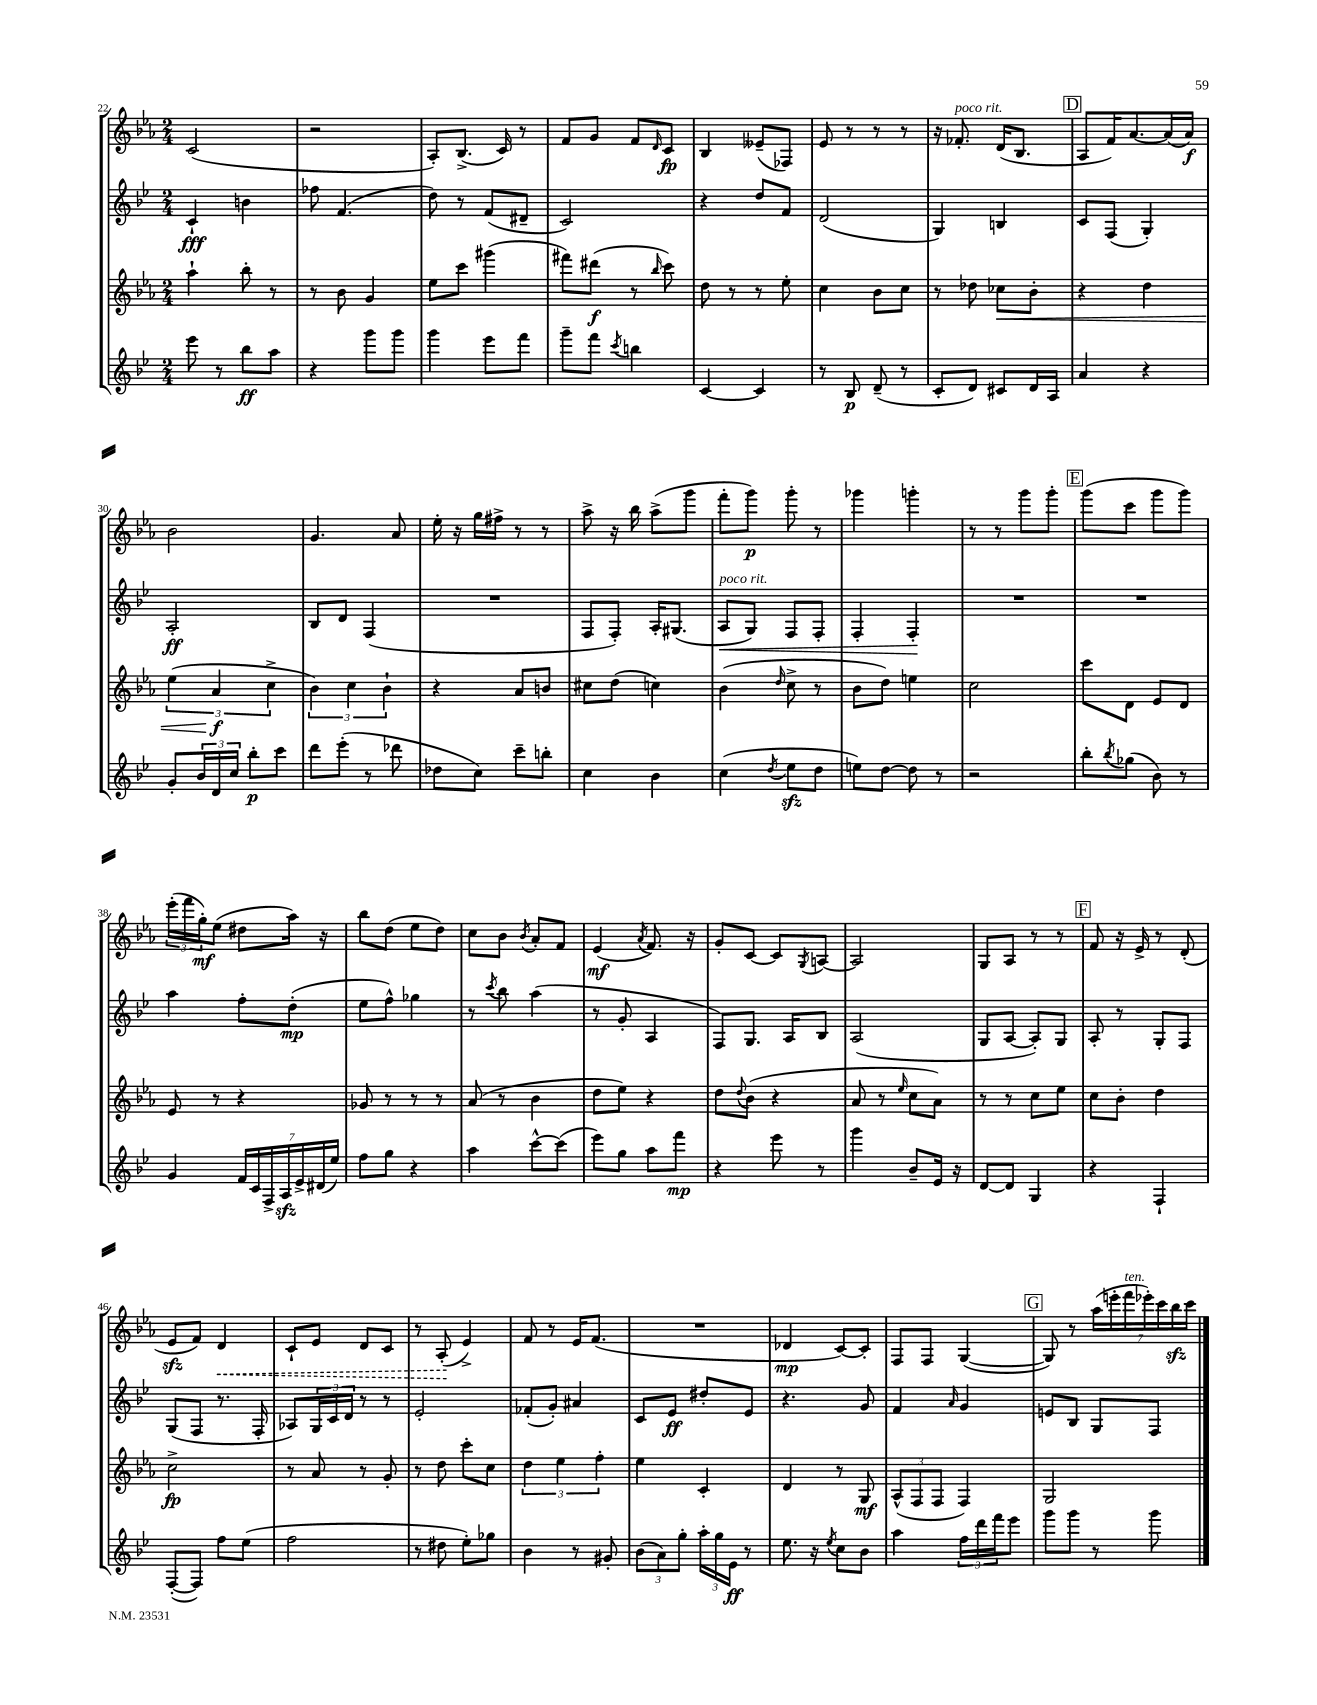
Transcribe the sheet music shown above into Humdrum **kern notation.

**kern	**dynam	**kern	**dynam	**kern	**dynam	**kern	**dynam
*part4	*part4	*part3	*part3	*part2	*part2	*part1	*part1
*staff4	*staff4	*staff3	*staff3	*staff2	*staff2	*staff1	*staff1
*clefG2	*	*clefG2	*	*clefG2	*	*clefG2	*
*k[b-e-]	*	*k[b-e-a-]	*	*k[b-e-]	*	*k[b-e-a-]	*
*M2/4	*	*M2/4	*	*M2/4	*	*M2/4	*
=22	=22	=22	=22	=22	=22	=22	=22
8eee-\	.	4aa-`\	.	4c`/	fff	(2c/	.
8r	.	.	.	.	.	.	.
8bb-\L	ff	8bb-'\	.	4bn\	.	.	.
8aa\J	.	8r	.	.	.	.	.
=23	=23	=23	=23	=23	=23	=23	=23
4r	.	8r	.	8ff-X\	.	2r	.
.	.	8b-\	.	(4.f/	.	.	.
8ggg\L	.	4g/	.	.	.	.	.
8ggg\J	.	.	.	.	.	.	.
=24	=24	=24	=24	=24	=24	=24	=24
4ggg\	.	8ee-\L	.	8dd\)	.	8A-'/L)	.
.	.	8ccc\J	.	8r	.	(8.B-^/J	.
8eee-\L	.	(4ggg#X\	.	(8f/L	.	.	.
.	.	.	.	.	.	16c/)	.
8fff\J	.	.	.	8d#X~/J	.	8r	.
=25	=25	=25	=25	=25	=25	=25	=25
8ggg~\L	.	8fff#X\L)	.	2c/)	.	8f/L	.
8fff\J	.	(8ddd#X\J	f	.	.	8g/J	.
8qccc/	.	.	.	.	.	.	.
4bbn\	.	8r	.	.	.	8f/L	.
.	.	16qqbb-/	.	.	.	16qqd/	.
.	.	8ccc\)	.	.	.	8c/J	fp
=26	=26	=26	=26	=26	=26	=26	=26
[4c/	.	8dd\	.	4r	.	4B-/	.
.	.	8r	.	.	.	.	.
4c/]	.	8r	.	8dd/L	.	(8e--X~/L	.
.	.	8ee-'\	.	8f/J	.	8F-X/J)	.
=27	=27	=27	=27	=27	=27	=27	=27
8r	.	4cc\	.	(2d/	.	8e-/	.
8B-/	p	.	.	.	.	8r	.
(8d~/	.	8b-\L	.	.	.	8r	.
8r	.	8cc\J	.	.	.	8r	.
=28	=28	=28	=28	=28	=28	=28	=28
8c'/L	.	8r	.	4G/)	.	16r	.
!	!	!	!	!	!	!LO:TX:a:i:t=poco rit.	!
.	.	.	.	.	.	8.f-X'/	.
8d/J)	.	8dd-X\	.	.	.	.	.
!	!	!	!LO:HP:b	!	!	!	!
8c#X/L	.	8cc-X\L	<	4Bn/	.	(16d/KL	.
.	.	.	.	.	.	8.B-/J	.
16d/L	.	8b-'\J	.	.	.	.	.
16A/JJ	.	.	.	.	.	.	.
!!LO:REH:place=s1:t=D
=29	=29	=29	=29	=29	=29	=29	=29
4a/	.	4r	.	8c/L	.	8A-/L	.
.	.	.	.	(8F/J	.	16f/K)	.
.	.	.	.	.	.	[8.a-/	.
4r	.	4dd\	.	4G'/)	.	.	.
.	.	.	.	.	.	(16a-/L]	.
.	.	.	.	.	.	16a-/JJ)	f
!!LO:LB:g=z
=30	=30	=30	=30	=30	=30	=30	=30
8g'/L	.	(6ee-\	.	2A'/	ff	2b-\	.
24b-/L	.	.	.	.	.	.	.
24d/	.	6a-/	f	.	.	.	.
24cc/JJ	.	.	.	.	.	.	.
8bb-'\L	p	.	.	.	.	.	.
.	.	6cc^\	[	.	.	.	.
8ccc\J	.	.	.	.	.	.	.
=31	=31	=31	=31	=31	=31	=31	=31
8ddd\L	.	6b-\)	.	8B-/L	.	4.g/	.
(8eee-'\J	.	.	.	8d/J	.	.	.
.	.	6cc\	.	.	.	.	.
8r	.	.	.	(4F/	.	.	.
.	.	6b-`\	.	.	.	.	.
8ddd-X\	.	.	.	.	.	8a-/	.
=32	=32	=32	=32	=32	=32	=32	=32
8dd-X\L	.	4r	.	2r	.	16ee-'\	.
.	.	.	.	.	.	16r	.
8cc\J)	.	.	.	.	.	16gg\LL	.
.	.	.	.	.	.	16ff#X^\JJ	.
8ccc~\L	.	8a-/L	.	.	.	8r	.
8bbn'\J	.	8bn/J	.	.	.	8r	.
=33	=33	=33	=33	=33	=33	=33	=33
4cc\	.	8cc#X\L	.	8F/L	.	8aa-^\	.
.	.	(8dd\J	.	8F'/J)	.	16r	.
.	.	.	.	.	.	16bb-\	.
4b-\	.	4ccn\)	.	16A'/KL	.	(8aa-^\L	.
.	.	.	.	(8.G#X/J	.	.	.
.	.	.	.	.	.	8ggg\J	.
=34	=34	=34	=34	=34	=34	=34	=34
!	!	!	!	!LO:TX:a:i:t=poco rit.	!	!	!
!	!	!	!	!	!LO:HP:b	!	!
(4cc\	.	(4b-\	.	8A/L	<	8fff'\L	.
.	.	.	.	8G/J)	.	8ggg\J)	p
8qdd/	.	16qqdd/	.	.	.	.	.
8ee-zz\L	.	8cc^\	.	8F/L	.	8ggg'\	.
8dd\J	.	8r	.	8F'/J	.	8r	.
=35	=35	=35	=35	=35	=35	=35	=35
8een\L)	.	8b-\L	.	4F'/	.	4ggg-X\	.
[8dd\J	.	8dd\J)	.	.	.	.	.
8dd\]	.	4een\	.	4F'/	.	4gggn'\	.
8r	.	.	.	.	.	.	.
.	.	.	.	.	[	.	.
=36	=36	=36	=36	=36	=36	=36	=36
2r	.	2cc\	.	2r	.	8r	.
.	.	.	.	.	.	8r	.
.	.	.	.	.	.	8ggg\L	.
.	.	.	.	.	.	8ggg'\J	.
!!LO:REH:place=s1:t=E
=37	=37	=37	=37	=37	=37	=37	=37
8bb-'\L	.	8ccc\L	.	2r	.	(8ggg\L	.
8qbb-/	.	.	.	.	.	.	.
(8gg-X\J	.	8d\J	.	.	.	8ccc\J	.
8b-\)	.	8e-/L	.	.	.	8ggg\L	.
8r	.	8d/J	.	.	.	8ggg\J)	.
!!LO:LB:g=z
=38	=38	=38	=38	=38	=38	=38	=38
4g/	.	8e-/	.	4aa\	.	(24eee-'\LL	.
.	.	.	.	.	.	24fff\	.
.	.	.	.	.	.	24gg'\J)	mf
.	.	8r	.	.	.	(8ee-\J	.
28f/LL	.	4r	.	8ff'\L	.	8dd#X\L	.
28c/	.	.	.	.	.	.	.
28F^/	.	.	.	.	.	.	.
28Azz/	.	.	.	.	.	.	.
.	.	.	.	(8dd'\J	mp	16aa-\Jk)	.
28e-^/	.	.	.	.	.	.	.
(28d#X/	.	.	.	.	.	.	.
.	.	.	.	.	.	16r	.
28ee-/JJ)	.	.	.	.	.	.	.
=39	=39	=39	=39	=39	=39	=39	=39
8ff\L	.	8g-X/	.	8ee-\L	.	8bb-\L	.
8gg\J	.	8r	.	8ff^^\J)	.	(8dd\J	.
4r	.	8r	.	4gg-X\	.	8ee-\L	.
.	.	8r	.	.	.	8dd\J)	.
=40	=40	=40	=40	=40	=40	=40	=40
4aa\	.	(8a-/	.	8r	.	8cc\L	.
.	.	.	.	8qccc/	.	.	.
.	.	8r	.	8bb-\	.	8b-\J	.
.	.	.	.	.	.	8qb-/	.
[8ccc^^\L	.	4b-\	.	(4aa\	.	8a-'/L	.
(8ccc\J]	.	.	.	.	.	8f/J	.
=41	=41	=41	=41	=41	=41	=41	=41
8eee-\L)	.	8dd\L	.	8r	.	(4e-/	mf
8gg\J	.	8ee-\J)	.	8g'/	.	.	.
.	.	.	.	.	.	8qa-/	.
8aa\L	.	4r	.	4A/	.	8.f/)	.
8fff\J	mp	.	.	.	.	.	.
.	.	.	.	.	.	16r	.
=42	=42	=42	=42	=42	=42	=42	=42
4r	.	8dd\L	.	8F/L)	.	8g'/L	.
.	.	8qqdd/	.	.	.	.	.
.	.	(8b-\J	.	8.G/J	.	[8c/J	.
8eee-\	.	4r	.	.	.	8c/L]	.
.	.	.	.	16A/KL	.	.	.
.	.	.	.	.	.	8qG/	.
8r	.	.	.	8B-/J	.	[8An/J	.
=43	=43	=43	=43	=43	=43	=43	=43
4ggg\	.	8a-/	.	(2A/	.	2A/]	.
.	.	8r	.	.	.	.	.
.	.	16qqee-/	.	.	.	.	.
8b-~/L	.	8cc\L	.	.	.	.	.
16e-/Jk	.	8a-\J)	.	.	.	.	.
16r	.	.	.	.	.	.	.
=44	=44	=44	=44	=44	=44	=44	=44
[8d/L	.	8r	.	8G/L	.	8G/L	.
8d/J]	.	8r	.	[8A/J	.	8A-/J	.
4G/	.	8cc\L	.	8A'/L])	.	8r	.
.	.	8ee-\J	.	8G/J	.	8r	.
!!LO:REH:place=s1:t=F
=45	=45	=45	=45	=45	=45	=45	=45
4r	.	8cc\L	.	8A'/	.	8f/	.
.	.	8b-'\J	.	8r	.	16r	.
.	.	.	.	.	.	16e-^/	.
4F`/	.	4dd\	.	8G'/L	.	8r	.
.	.	.	.	8F/J	.	(8d'/	.
!!LO:LB:g=z
=46	=46	=46	=46	=46	=46	=46	=46
([8F'/L	.	2cc^\	fp	(8G/L	.	8e-zz/L	.
8F/J])	.	.	.	8F/J	.	8f/J)	.
!	!	!	!	!	!	!	!LO:HP:b
8ff\L	.	.	.	8.r	.	4d/	<
(8ee-\J	.	.	.	.	.	.	.
.	.	.	.	16F'/	.	.	.
=47	=47	=47	=47	=47	=47	=47	=47
2ff\	.	8r	.	8A-X/L)	.	8c`/L	.
.	.	8a-/	.	24G/L	.	8e-/J	.
.	.	.	.	24c/	.	.	.
.	.	.	.	24d/JJ	.	.	.
.	.	8r	.	8r	.	8d/L	.
.	.	8g'/	.	8r	.	8c/J	.
=48	=48	=48	=48	=48	=48	=48	=48
8r	.	8r	.	2e-'/	.	8r	.
8dd#X\	.	8dd\	.	.	.	(8A-'/	.
8ee-'\L)	.	8ccc'\L	.	.	.	4e-^/)	[
8gg-X\J	.	8cc\J	.	.	.	.	.
=49	=49	=49	=49	=49	=49	=49	=49
4b-\	.	6dd\	.	(8f-X'/L	.	8f/	.
.	.	.	.	8g'/J)	.	8r	.
.	.	6ee-\	.	.	.	.	.
8r	.	.	.	4a#X/	.	16e-/KL	.
.	.	.	.	.	.	(8.f/J	.
.	.	6ff'\	.	.	.	.	.
8g#X'/	.	.	.	.	.	.	.
=50	=50	=50	=50	=50	=50	=50	=50
(12b-\L	.	4ee-\	.	8c/L	.	2r	.
12a\)	.	.	.	.	.	.	.
.	.	.	.	8e-/J	ff	.	.
12gg'\J	.	.	.	.	.	.	.
24aa'\LL	.	4c'/	.	8dd#X'/L	.	.	.
24gg\	.	.	.	.	.	.	.
24e-\JJ	ff	.	.	.	.	.	.
8r	.	.	.	8e-/J	.	.	.
=51	=51	=51	=51	=51	=51	=51	=51
8.ee-\	.	4d/	.	4.r	.	4d-X/	mp
16r	.	.	.	.	.	.	.
8qee-/	.	.	.	.	.	.	.
8cc\L	.	8r	.	.	.	[8c/L)	.
8b-\J	.	8G/	mf	8g/	.	8c'/J]	.
=52	=52	=52	=52	=52	=52	=52	=52
4aa\	.	(12A-^^/L	.	4f/	.	8F/L	.
.	.	12F/	.	.	.	.	.
.	.	.	.	.	.	8F/J	.
.	.	12F/J	.	.	.	.	.
.	.	.	.	16qqa/	.	.	.
24ff\LL	.	4F/)	.	4g/	.	([4G/	.
24ddd\	.	.	.	.	.	.	.
24fff\J	.	.	.	.	.	.	.
8eee-\J	.	.	.	.	.	.	.
!!LO:REH:place=s1:t=G
=53	=53	=53	=53	=53	=53	=53	=53
8ggg\L	.	2G/	.	8en/L	.	8G/])	.
8ggg\J	.	.	.	8B-/J	.	8r	.
8r	.	.	.	8G/L	.	(28aa-\LL	.
.	.	.	.	.	.	28eeen'\	.
!	!	!	!	!	!	!LO:TX:a:i:t=ten.	!
.	.	.	.	.	.	28fff\	.
.	.	.	.	.	.	28eee-X'\)	.
8ggg\	.	.	.	8F/J	.	.	.
.	.	.	.	.	.	28ccc\	.
.	.	.	.	.	.	28bb-zz\	.
.	.	.	.	.	.	28ccc\JJ	.
==	==	==	==	==	==	==	==
*-	*-	*-	*-	*-	*-	*-	*-
